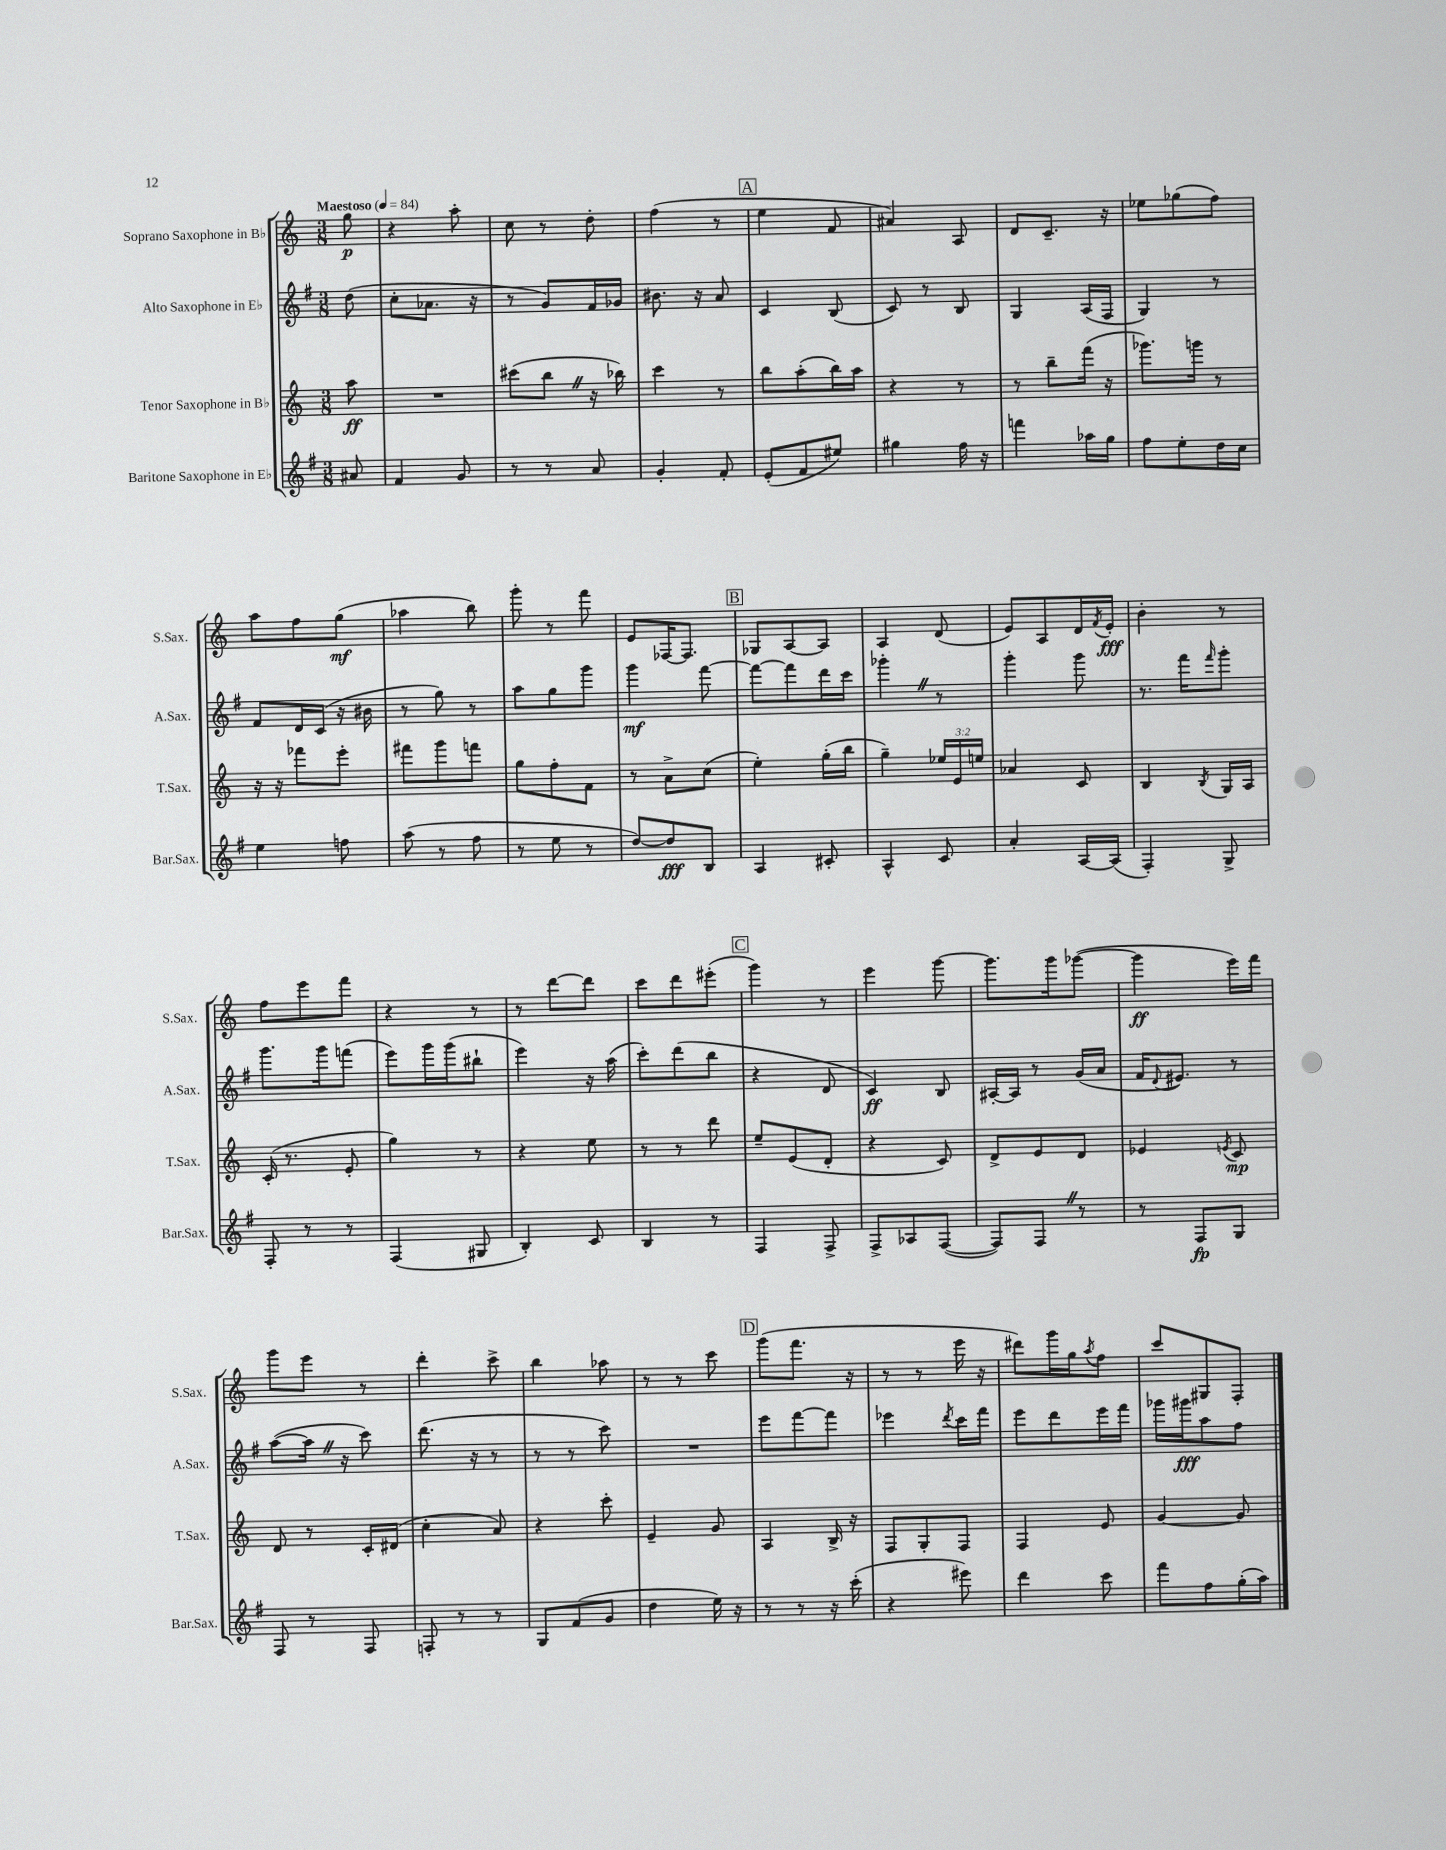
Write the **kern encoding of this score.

**kern	**kern	**kern	**kern
*staff4	*staff3	*staff2	*staff1
*clefG2	*clefG2	*clefG2	*clefG2
*k[f#]	*k[]	*k[f#]	*k[]
*M3/8	*M3/8	*M3/8	*M3/8
*MM84	*MM84	*MM84	*MM84
8a#/	8aa\	(8dd\	8gg\
=	=	=	=
4f#/	4.r	8cc'\L	4r
.	.	8.a-\J	.
8g/	.	.	8aa'\
.	.	16r	.
=	=	=	=
8r	(8ccc#\L	8r	8cc\
8r	8bb\J	8g/L)	8r
8a/	16r	16f#/L	8dd'\
.	16bb-\)	16g-/JJ	.
=	=	=	=
4g'/	4ccc\	8.b#\	(4ff\
.	.	16r	.
8f#'/	8r	8a/	8r
=	=	=	=
(8e'/L	8bb\L	4c/	4ee\
8f#/	(8aa'\	.	.
8ee#/J)	16bb\L)	(8B/	8f/
.	16aa\JJ	.	.
=	=	=	=
4gg#\	4r	8c/)	4a#/)
.	.	8r	.
16ff#\	8r	8B/	8A/
16r	.	.	.
=	=	=	=
4fff\	8r	4G/	8d/L
.	8bb~\L	.	8.c~/J
16aa-\LL	(16fff\Jk	(16A/LL	.
16gg\JJ	16r	16F#/JJ	16r
=	=	=	=
8ff#\L	8.ggg-\L)	4G/)	8ee-\L
8ee'\	.	.	(8gg-\
.	16ggg\Jk	.	.
16dd\L	8r	8r	8ff\J)
16cc\JJ	.	.	.
=	=	=	=
4ee\	16r	8f#/L	8aa\L
.	16r	.	.
.	8fff-\L	16d/L	8ff\
.	.	(16c/JJ	.
8ff\	8eee'\J	16r	(8gg\J
.	.	16b#\	.
=	=	=	=
(8aa\	8fff#\L	8r	4aa-\
8r	8ggg\	8gg\)	.
8ff#\	8fff\J	8r	8bb\)
=	=	=	=
8r	8gg\L	8aa\L	8ggg'\
8ee\	8ff'\	8gg\	8r
8r	8f\J	8ggg\J	8fff\
=	=	=	=
[8dd/L)	8r	4ggg\	8e/L
8dd/]	8a^\L	.	[16F-/K
.	.	.	8.F-/]J
8B/J	(8cc\J	[8fff#\	.
=	=	=	=
4A/	4ee'\)	8fff#\_L	8G-/L
.	.	8fff#\]	[8A/
8c#'/	(16gg'\LL	16ddd\L	8A/]J
.	16bb\JJ	16ccc\JJ	.
=	=	=	=
4A^^/	4gg~\)	4ggg-'\	4A/
8c/	24ee-/LL	8r	(8d/
.	24e/	.	.
.	24ee/JJ	.	.
=	=	=	=
4a'/	4a-/	4ggg'\	8e/L)
.	.	.	8A/
[16A/LL	8c/	8ggg\	16d/L
.	.	.	8qf/
(16A/]JJ	.	.	16e'/JJ
=	=	=	=
4F#'/)	4B/	8.r	4b'\
.	.	16fff#\LK	.
.	8qB/	16qqfff#/	.
8G^/	16G/LL	8ggg'\J	8r
.	16A/JJ	.	.
=	=	=	=
8F#'/	(16c'/	8.ggg\L	8ff\L
.	8.r	.	.
8r	.	.	8eee\
.	.	16ggg\k	.
8r	8e'/	(8fff\J	8fff\J
=	=	=	=
(4F#/	4gg\)	8eee\L)	4r
.	.	16ggg\L	.
.	.	(16ggg\J	.
8G#/	8r	8bb#`\J	8r
=	=	=	=
4B'/)	4r	4eee\)	8r
.	.	.	[8ddd\L
8c/	8ee\	16r	8ddd\]J
.	.	(16aa\	.
=	=	=	=
4B/	8r	8ccc'\L)	8ccc\L
.	8r	(8ddd\	8ddd\
8r	8ddd\	8bb\J	(8eee#'\J
=	=	=	=
4F#/	8ee~/L	4r	4ggg\)
.	(8e/	.	.
8F#^/	8d'/J	8d/	8r
=	=	=	=
8F#^/L	4r	4c/)	4eee\
8A-/	.	.	.
([8F#/J	8c/)	8B/	[8ggg\
=	=	=	=
8F#/]L)	8d^/L	[16A#'/LL	8.ggg\]L
.	.	16A#/]JJ	.
8F#/J	8e/	8r	.
.	.	.	16ggg\k
8r	8d/J	(16g/LL	([8ggg-\J
.	.	16a/JJ	.
=	=	=	=
8r	4e-/	16f#/LK	4ggg-\]
.	.	8qqd/	.
.	.	8.e#/J)	.
8F#/L	.	.	.
.	8qe/	.	.
8G/J	8c/	8r	16eee\LL)
.	.	.	16fff\JJ
=	=	=	=
8F#/	8d/	([8aa\L	8ggg\L
8r	8r	16aa\]Jk	8eee\J
.	.	16r	.
8F#/	16c'/LL	8ccc\)	8r
.	(16d#/JJ	.	.
=	=	=	=
8F'/	4cc'\	(8.ddd\	4ddd'\
8r	.	.	.
.	.	16r	.
8r	8a/)	8r	8ccc^\
=	=	=	=
8G/L	4r	8r	4bb\
(8f#/	.	8r	.
8g/J	8ccc'\	8ccc\)	8aa-\
=	=	=	=
4dd\	4e~/	4.r	8r
.	.	.	8r
16ee\)	8g/	.	8ccc\
16r	.	.	.
=	=	=	=
8r	4A/	8eee\L	(8ggg\L
8r	.	[8fff#\	8.fff\J
16r	16B^/	8fff#\]J	.
(16ccc'\	16r	.	16r
=	=	=	=
4r	8F/L	4eee-\	8r
.	8G'/	.	8r
.	.	8qddd/	.
8eee#\)	8F/J	16ccc\LL	16eee\
.	.	16fff#\JJ	16r
=	=	=	=
4ddd\	4F/	8eee\L	8ddd#\L)
.	.	8ddd\	16ggg\L
.	.	.	16gg\J
.	.	.	8qaa/
8ccc\	8e/	16eee\L	8ff\J
.	.	16fff#\JJ	.
=	=	=	=
8fff#\L	[4g/	16ggg-\LL	8ccc/L
.	.	16ggg#\J	.
8ff#\	.	8aa\	8G#/
(16gg'\L	8g/]	8ff#\J	8F'/J
16aa\JJ)	.	.	.
==	==	==	==
*-	*-	*-	*-
